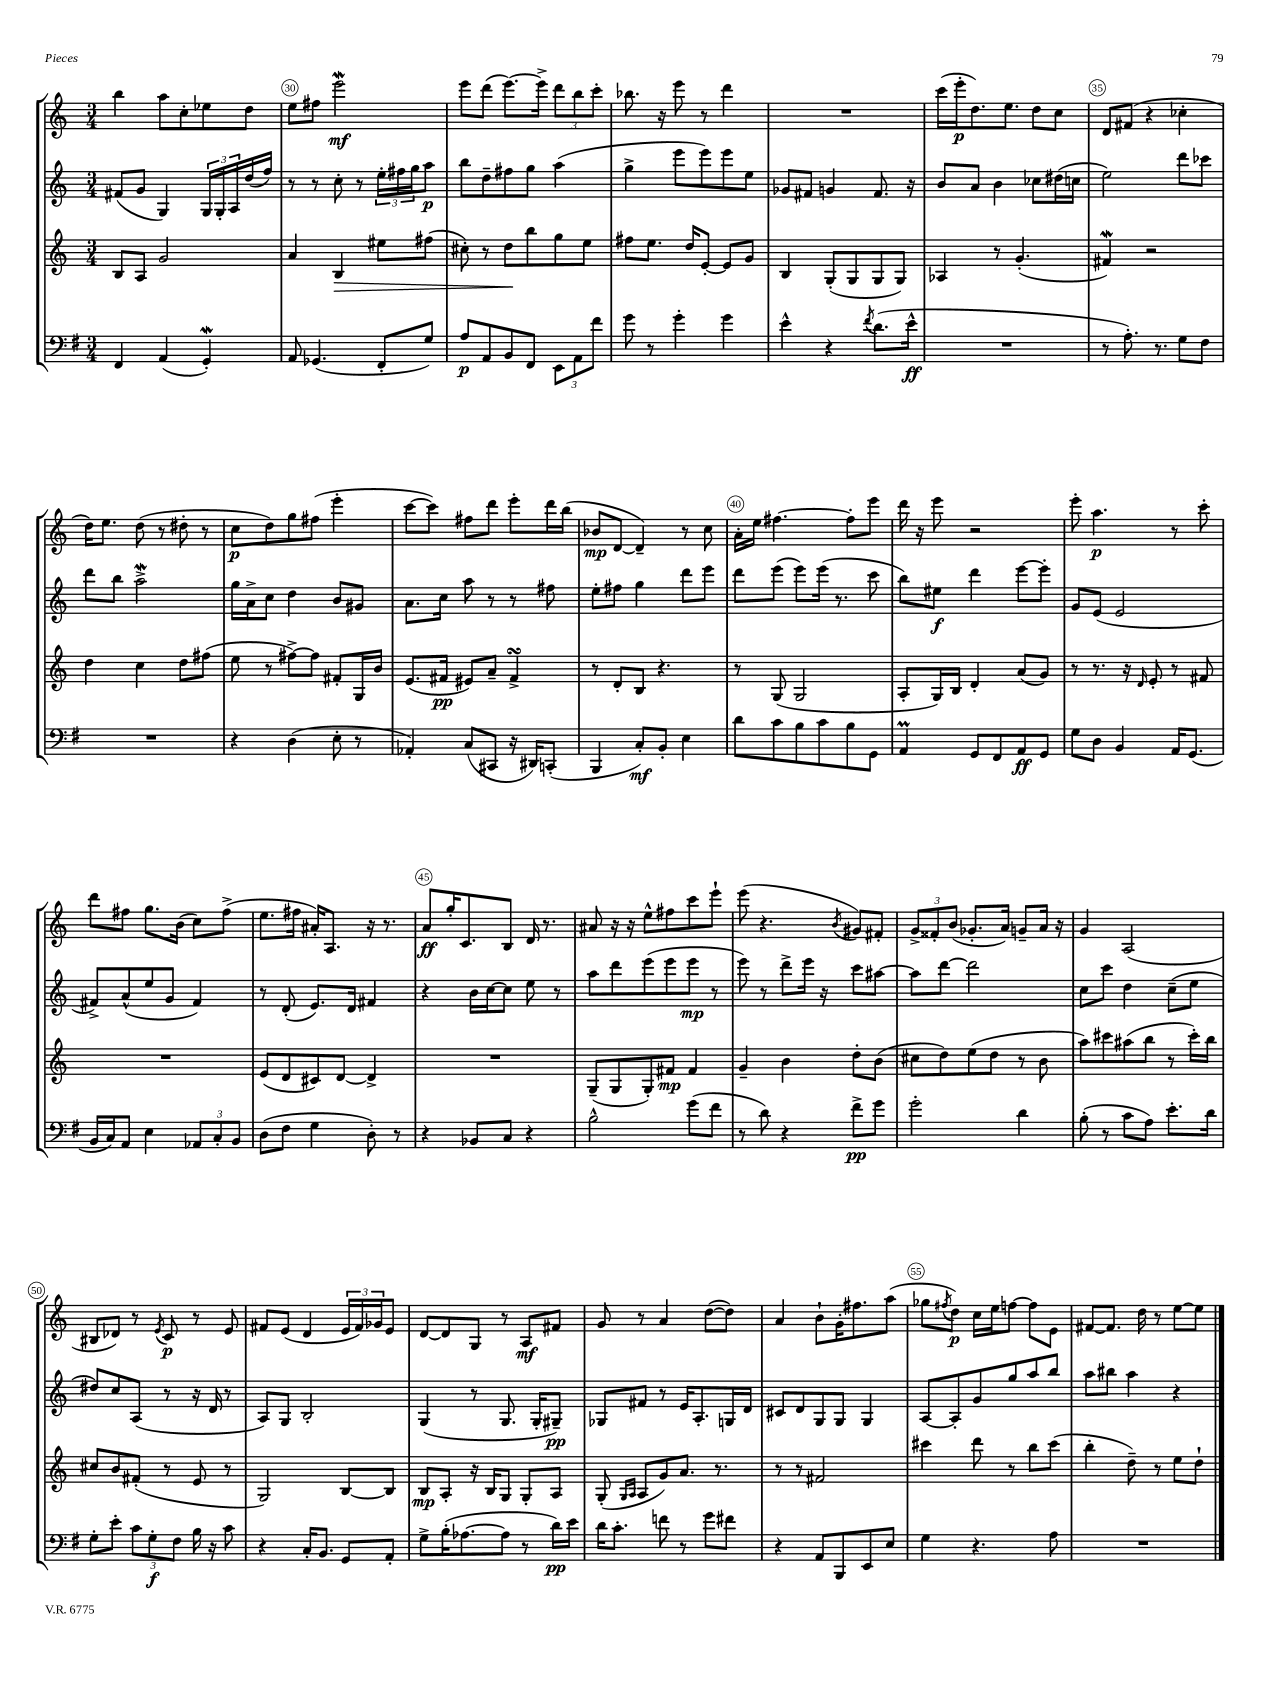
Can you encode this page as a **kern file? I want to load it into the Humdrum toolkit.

**kern	**dynam	**kern	**dynam	**kern	**dynam	**kern	**dynam
*part4	*part4	*part3	*part3	*part2	*part2	*part1	*part1
*staff4	*staff4	*staff3	*staff3	*staff2	*staff2	*staff1	*staff1
*clefF4	*	*clefG2	*	*clefG2	*	*clefG2	*
*k[f#]	*	*k[]	*	*k[]	*	*k[]	*
*M3/4	*	*M3/4	*	*M3/4	*	*M3/4	*
=29	=29	=29	=29	=29	=29	=29	=29
4FF#/	.	8B/L	.	(8f#X/L	.	4bb\	.
.	.	8A/J	.	8g/J	.	.	.
(4AA/	.	2g/	.	4G/)	.	8aa\L	.
.	.	.	.	.	.	8cc'\	.
4GGw'/)	.	.	.	24G/LL	.	8ee-X\	.
.	.	.	.	24G'/	.	.	.
.	.	.	.	24A/	.	.	.
.	.	.	.	(16dd/	.	8dd\J	.
.	.	.	.	16ff/JJ)	.	.	.
=30	=30	=30	=30	=30	=30	=30	=30
8AA/	.	4a/	.	8r	.	8ee\L	.
(4.GG-X/	.	.	.	8r	.	8ff#X\J	.
!	!	!	!LO:HP:b	!	!	!	!
.	.	4B/	>	8cc'\	.	2eeeW\	mf
.	.	.	.	8r	.	.	.
8FF#'/L	.	8ee#X\L	.	24ee'\LL	.	.	.
.	.	.	.	24ff#X\	.	.	.
.	.	.	.	24gg\J	.	.	.
8G/J)	.	(8ff#X\J	.	8aa\J	p	.	.
=31	=31	=31	=31	=31	=31	=31	=31
8A/L	p	8cc#X'\)	.	8bb\L	.	8eee\L	.
8AA/	.	8r	.	8dd~\	.	(8ddd\J	.
8BB/	.	8dd\L	.	8ff#X\	.	[8.eee\L)	.
8FF#/J	.	8bb\	]	8gg\J	.	.	.
.	.	.	.	.	.	16eee^\Jk]	.
12EE\L	.	8gg\	.	(4aa\	.	12ddd\L	.
12AA\	.	.	.	.	.	12bb\	.
.	.	8ee\J	.	.	.	.	.
12f#\J	.	.	.	.	.	12ccc'\J	.
=32	=32	=32	=32	=32	=32	=32	=32
8g\	.	8ff#X\L	.	4gg^\	.	8.bb-X\	.
8r	.	8.ee\J	.	.	.	.	.
.	.	.	.	.	.	16r	.
4g'\	.	.	.	8eee\L	.	8eee\	.
.	.	16dd/KL	.	.	.	.	.
.	.	[8e'/J	.	8eee\)	.	8r	.
4g\	.	8e/L]	.	8eee\	.	4ddd\	.
.	.	8g/J	.	8ee\J	.	.	.
=33	=33	=33	=33	=33	=33	=33	=33
4e^^\	.	4B/	.	8g-X/L	.	2.r	.
.	.	.	.	8f#X/J	.	.	.
4r	.	(8G'/L	.	4gn/	.	.	.
.	.	8G/	.	.	.	.	.
8qf#/	.	.	.	.	.	.	.
(8.d\L	.	8G/	.	8.f#/	.	.	.
.	.	8G/J)	.	.	.	.	.
16e^^\Jk	ff	.	.	16r	.	.	.
=34	=34	=34	=34	=34	=34	=34	=34
2.r	.	4A-X/	.	8b/L	.	(16ccc\LL	.
.	.	.	.	.	.	16eee'\J	p
.	.	.	.	8a/J	.	8.dd\)	.
.	.	8r	.	4b\	.	.	.
.	.	.	.	.	.	8.ee\J	.
.	.	(4.g'/	.	.	.	.	.
.	.	.	.	8cc-X\L	.	8dd\L	.
.	.	.	.	(16dd#X\L	.	8cc\J	.
.	.	.	.	16ccn\JJ	.	.	.
=35	=35	=35	=35	=35	=35	=35	=35
8r	.	4f#XW/)	.	2ee\)	.	8d/L	.
8.A'\)	.	.	.	.	.	(8f#X/J	.
.	.	2r	.	.	.	4r	.
8.r	.	.	.	.	.	.	.
8G\L	.	.	.	8ddd\L	.	4cc-X'\	.
8F#\J	.	.	.	8ccc-X\J	.	.	.
!!LO:LB:g=z
=36	=36	=36	=36	=36	=36	=36	=36
2.r	.	4dd\	.	8ddd\L	.	16dd\KL)	.
.	.	.	.	.	.	8.ee\J	.
.	.	.	.	8bb\J	.	.	.
.	.	4cc\	.	2aaW^\	.	(8dd\	.
.	.	.	.	.	.	8r	.
.	.	8dd\L	.	.	.	8dd#X'\	.
.	.	(8ff#X\J	.	.	.	8r	.
=37	=37	=37	=37	=37	=37	=37	=37
4r	.	8ee\	.	16gg\LL	.	8cc\L	p
.	.	.	.	16a^\J	.	.	.
.	.	8r	.	8cc\J	.	8dd\)	.
(4D\	.	[8ff#X^\L)	.	4dd\	.	8gg\	.
.	.	8ff#\J]	.	.	.	(8ff#X\J	.
8E'\	.	8f#X'/L	.	8b/L	.	4eee'\	.
8r	.	16G/L	.	8g#X/J	.	.	.
.	.	16b/JJ	.	.	.	.	.
=38	=38	=38	=38	=38	=38	=38	=38
4AA-X'/)	.	(8.e/L	.	8.a\L	.	[8ccc\L	.
.	.	.	.	.	.	8ccc\J])	.
.	.	16f#X/Jk	pp	16cc\Jk	.	.	.
(8C/L	.	8e#X/L)	.	8aa\	.	8ff#X\L	.
8CC#X/J	.	8a~/J	.	8r	.	8ddd\J	.
16r	.	4f#sSsS^/	.	8r	.	8eee'\L	.
16DD#X/KL)	.	.	.	.	.	.	.
(8CCn'/J	.	.	.	8ff#X\	.	16ddd\L	.
.	.	.	.	.	.	(16bb\JJ	.
=39	=39	=39	=39	=39	=39	=39	=39
4BBB/	.	8r	.	8ee'\L	.	8b-X/L	mp
.	.	8d'/L	.	8ff#X\J	.	[8d/J	.
8C'/L)	mf	8B/J	.	4gg\	.	4d~/])	.
8BB'/J	.	4.r	.	.	.	.	.
4E\	.	.	.	8ddd\L	.	8r	.
.	.	.	.	8eee\J	.	8cc\	.
=40	=40	=40	=40	=40	=40	=40	=40
8d\L	.	8r	.	8ddd\L	.	16a'\LL	.
.	.	.	.	.	.	16ee\JJ	.
8c\	.	(8G/	.	(8eee\J	.	[4.ff#X\	.
8B\	.	2G/	.	8eee\L)	.	.	.
8c\	.	.	.	(16eee\Jk	.	.	.
.	.	.	.	8.r	.	.	.
8B\	.	.	.	.	.	8ff#'\L]	.
8GG\J	.	.	.	8ccc\	.	8eee\J	.
=41	=41	=41	=41	=41	=41	=41	=41
4AAM/	.	8A'/L	.	8bb\L)	.	16ddd\	.
.	.	.	.	.	.	16r	.
.	.	16G/L)	.	8ee#X\J	f	8eee\	.
.	.	16B/JJ	.	.	.	.	.
8GG/L	.	4d'/	.	4ddd\	.	2r	.
8FF#/	.	.	.	.	.	.	.
8AA/	ff	(8a/L	.	[8eee\L	.	.	.
8GG/J	.	8g/J)	.	8eee'\J]	.	.	.
=42	=42	=42	=42	=42	=42	=42	=42
8G\L	.	8r	.	8g/L	.	8eee'\	.
8D\J	.	8.r	.	(8e/J	.	4.aa\	p
4BB/	.	.	.	2e/	.	.	.
.	.	16r	.	.	.	.	.
.	.	16qqd/	.	.	.	.	.
.	.	8e'/	.	.	.	.	.
16AA/KL	.	8r	.	.	.	8r	.
(8.GG/J	.	.	.	.	.	.	.
.	.	8f#X/	.	.	.	8ccc'\	.
!!LO:LB:g=z
=43	=43	=43	=43	=43	=43	=43	=43
16BB/LL	.	2.r	.	8f#X^/L)	.	8ddd\L	.
16C/J)	.	.	.	.	.	.	.
8AA/J	.	.	.	(8a^^/	.	8ff#X\J	.
4E\	.	.	.	8ee/	.	8.gg\L	.
.	.	.	.	8g/J	.	.	.
.	.	.	.	.	.	(16b\Jk	.
12AA-X/L	.	.	.	4f#/)	.	8cc\L)	.
12C'/	.	.	.	.	.	.	.
.	.	.	.	.	.	(8ff#^\J	.
12BB/J	.	.	.	.	.	.	.
=44	=44	=44	=44	=44	=44	=44	=44
(8D\L	.	(8e/L	.	8r	.	8.ee\L	.
8F#\J	.	8d/	.	(8d'/	.	.	.
.	.	.	.	.	.	16ff#X\Jk	.
4G\	.	8c#X/)	.	8.e/L)	.	16a#X'/KL)	.
.	.	.	.	.	.	8.A/J	.
.	.	[8d/J	.	.	.	.	.
.	.	.	.	16d/Jk	.	.	.
8D'\)	.	4d^/]	.	4f#X/	.	16r	.
.	.	.	.	.	.	8.r	.
8r	.	.	.	.	.	.	.
=45	=45	=45	=45	=45	=45	=45	=45
4r	.	2.r	.	4r	.	8a/L	ff
.	.	.	.	.	.	16gg'/K	.
.	.	.	.	.	.	8.c/	.
8BB-X/L	.	.	.	16b\LL	.	.	.
.	.	.	.	[16cc\J	.	.	.
8C/J	.	.	.	8cc\J]	.	8B/J	.
4r	.	.	.	8ee\	.	16d/	.
.	.	.	.	.	.	8.r	.
.	.	.	.	8r	.	.	.
=46	=46	=46	=46	=46	=46	=46	=46
2B^^\	.	(8G~/L	.	8aa\L	.	8a#X/	.
.	.	8G/	.	8ddd\	.	16r	.
.	.	.	.	.	.	16r	.
.	.	8G'/)	.	(8eee\	.	8ee^^\L	.
.	.	8f#X/J	mp	8eee\	.	8ff#X\	.
(8g\L	.	4f#/	.	8eee\J	mp	8ccc\	.
8f#\J	.	.	.	8r	.	8eee`\J	.
=47	=47	=47	=47	=47	=47	=47	=47
8r	.	4g~/	.	8eee\)	.	(8eee\	.
8d\)	.	.	.	8r	.	4.r	.
4r	.	4b\	.	8ddd^\L	.	.	.
.	.	.	.	16eee\Jk	.	.	.
.	.	.	.	16r	.	.	.
.	.	.	.	.	.	8qb/	.
8f#^\L	pp	8dd'\L	.	8ccc\L	.	8g#X/L)	.
8g\J	.	(8b\J	.	[8aa#X\J	.	8f#X'/J	.
=48	=48	=48	=48	=48	=48	=48	=48
2g'\	.	8cc#X\L	.	8aa#\L]	.	12g^/L	.
.	.	.	.	.	.	12f##X'/	.
.	.	8dd\)	.	[8ddd\J	.	.	.
.	.	.	.	.	.	(12b/J	.
.	.	(8ee\	.	2ddd\]	.	8.g-X'/L	.
.	.	8dd\J	.	.	.	.	.
.	.	.	.	.	.	16a/Jk)	.
4d\	.	8r	.	.	.	8gn~/L	.
.	.	8b\	.	.	.	16a/Jk	.
.	.	.	.	.	.	16r	.
=49	=49	=49	=49	=49	=49	=49	=49
(8B'\	.	8aa\L)	.	8cc\L	.	4g/	.
8r	.	8ccc#X\	.	8ccc\J	.	.	.
8c\L	.	(8aa#X\	.	4dd\	.	(2A/	.
8A\J)	.	8bb\J	.	.	.	.	.
8.e'\L	.	8r	.	(8cc~\L	.	.	.
.	.	16ccc#'\LL)	.	8ee\J	.	.	.
16d\Jk	.	16bb\JJ	.	.	.	.	.
!!LO:LB:g=z
=50	=50	=50	=50	=50	=50	=50	=50
8G'\L	.	8cc#X/L	.	8dd#X/L)	.	8B#X/L	.
8e'\J	.	8b/	.	8cc/	.	8d-X/J)	.
12c\L	.	(8f#X'/J	.	(8A/J	.	8r	.
12G'\	f	.	.	.	.	.	.
.	.	.	.	.	.	8qe/	.
.	.	8r	.	8r	.	8c/	p
12F#\J	.	.	.	.	.	.	.
16B\	.	8e/	.	16r	.	8r	.
16r	.	.	.	16d/	.	.	.
8c\	.	8r	.	8r	.	8e/	.
=51	=51	=51	=51	=51	=51	=51	=51
4r	.	2G/)	.	8A/L)	.	8f#X/L	.
.	.	.	.	8G/J	.	(8e/J	.
16C'/KL	.	.	.	2B'/	.	4d/	.
8.BB/J	.	.	.	.	.	.	.
8GG/L	.	[8B/L	.	.	.	24e/LL	.
.	.	.	.	.	.	24f#/)	.
.	.	.	.	.	.	24g-X/J	.
8AA'/J	.	8B/J]	.	.	.	8e/J	.
=52	=52	=52	=52	=52	=52	=52	=52
8G^\L	.	8B/L	mp	(4G/	.	[8d/L	.
(16B'\K	.	8A'/J	.	.	.	8d/]	.
[8.A-X\	.	.	.	.	.	.	.
.	.	16r	.	8r	.	8G/J	.
.	.	16B/KL	.	.	.	.	.
8A-\J]	.	8G/J	.	8.G/	.	8r	.
8r	.	8G'/L	.	.	.	8A/L	mf
.	.	.	.	16G'/KL	.	.	.
16d\LL)	pp	8A/J	.	8G#X~/J)	pp	8f#X/J	.
16e\JJ	.	.	.	.	.	.	.
=53	=53	=53	=53	=53	=53	=53	=53
16d\KL	.	(8G'/	.	8G-X/L	.	8g/	.
8.c'\J	.	.	.	.	.	.	.
.	.	16qqG/LL	.	.	.	.	.
.	.	16qqA/JJ	.	.	.	.	.
.	.	8A/L	.	8f#X/J	.	8r	.
8fn\	.	8g/)	.	8r	.	4a/	.
8r	.	8.a/J	.	16e/KL	.	.	.
.	.	.	.	8.A'/	.	.	.
8g\L	.	.	.	.	.	([8dd\L	.
.	.	8.r	.	.	.	.	.
8f#X\J	.	.	.	16Gn/L	.	8dd\J])	.
.	.	.	.	16d/JJ	.	.	.
=54	=54	=54	=54	=54	=54	=54	=54
4r	.	8r	.	8c#X/L	.	4a/	.
.	.	8r	.	8d/	.	.	.
8AA/L	.	2f#X/	.	8G/	.	8b`\L	.
8BBB/	.	.	.	8G/J	.	16g'\K	.
.	.	.	.	.	.	8.ff#X\	.
8EE/	.	.	.	4G/	.	.	.
8E/J	.	.	.	.	.	(8aa\J	.
=55	=55	=55	=55	=55	=55	=55	=55
4G\	.	4ccc#X\	.	[8A/L	.	8gg-X\L	.
.	.	.	.	.	.	8qff#X/	.
.	.	.	.	8A'/]	.	8dd\J)	p
4.r	.	8ddd\	.	8g/	.	16cc\LL	.
.	.	.	.	.	.	16ee\J	.
.	.	8r	.	8gg/	.	[8ffn\J	.
.	.	8bb\L	.	8aa/	.	8ff\L]	.
8A\	.	(8ccc#\J	.	8bb/J	.	8e\J	.
=56	=56	=56	=56	=56	=56	=56	=56
2.r	.	4bb'\	.	8aa\L	.	[8f#X/L	.
.	.	.	.	8bb#X\J	.	8.f#/J]	.
.	.	8dd~\)	.	4aa\	.	.	.
.	.	.	.	.	.	16dd\	.
.	.	8r	.	.	.	8r	.
.	.	8ee\L	.	4r	.	[8ee\L	.
.	.	8dd`\J	.	.	.	8ee\J]	.
==	==	==	==	==	==	==	==
*-	*-	*-	*-	*-	*-	*-	*-
